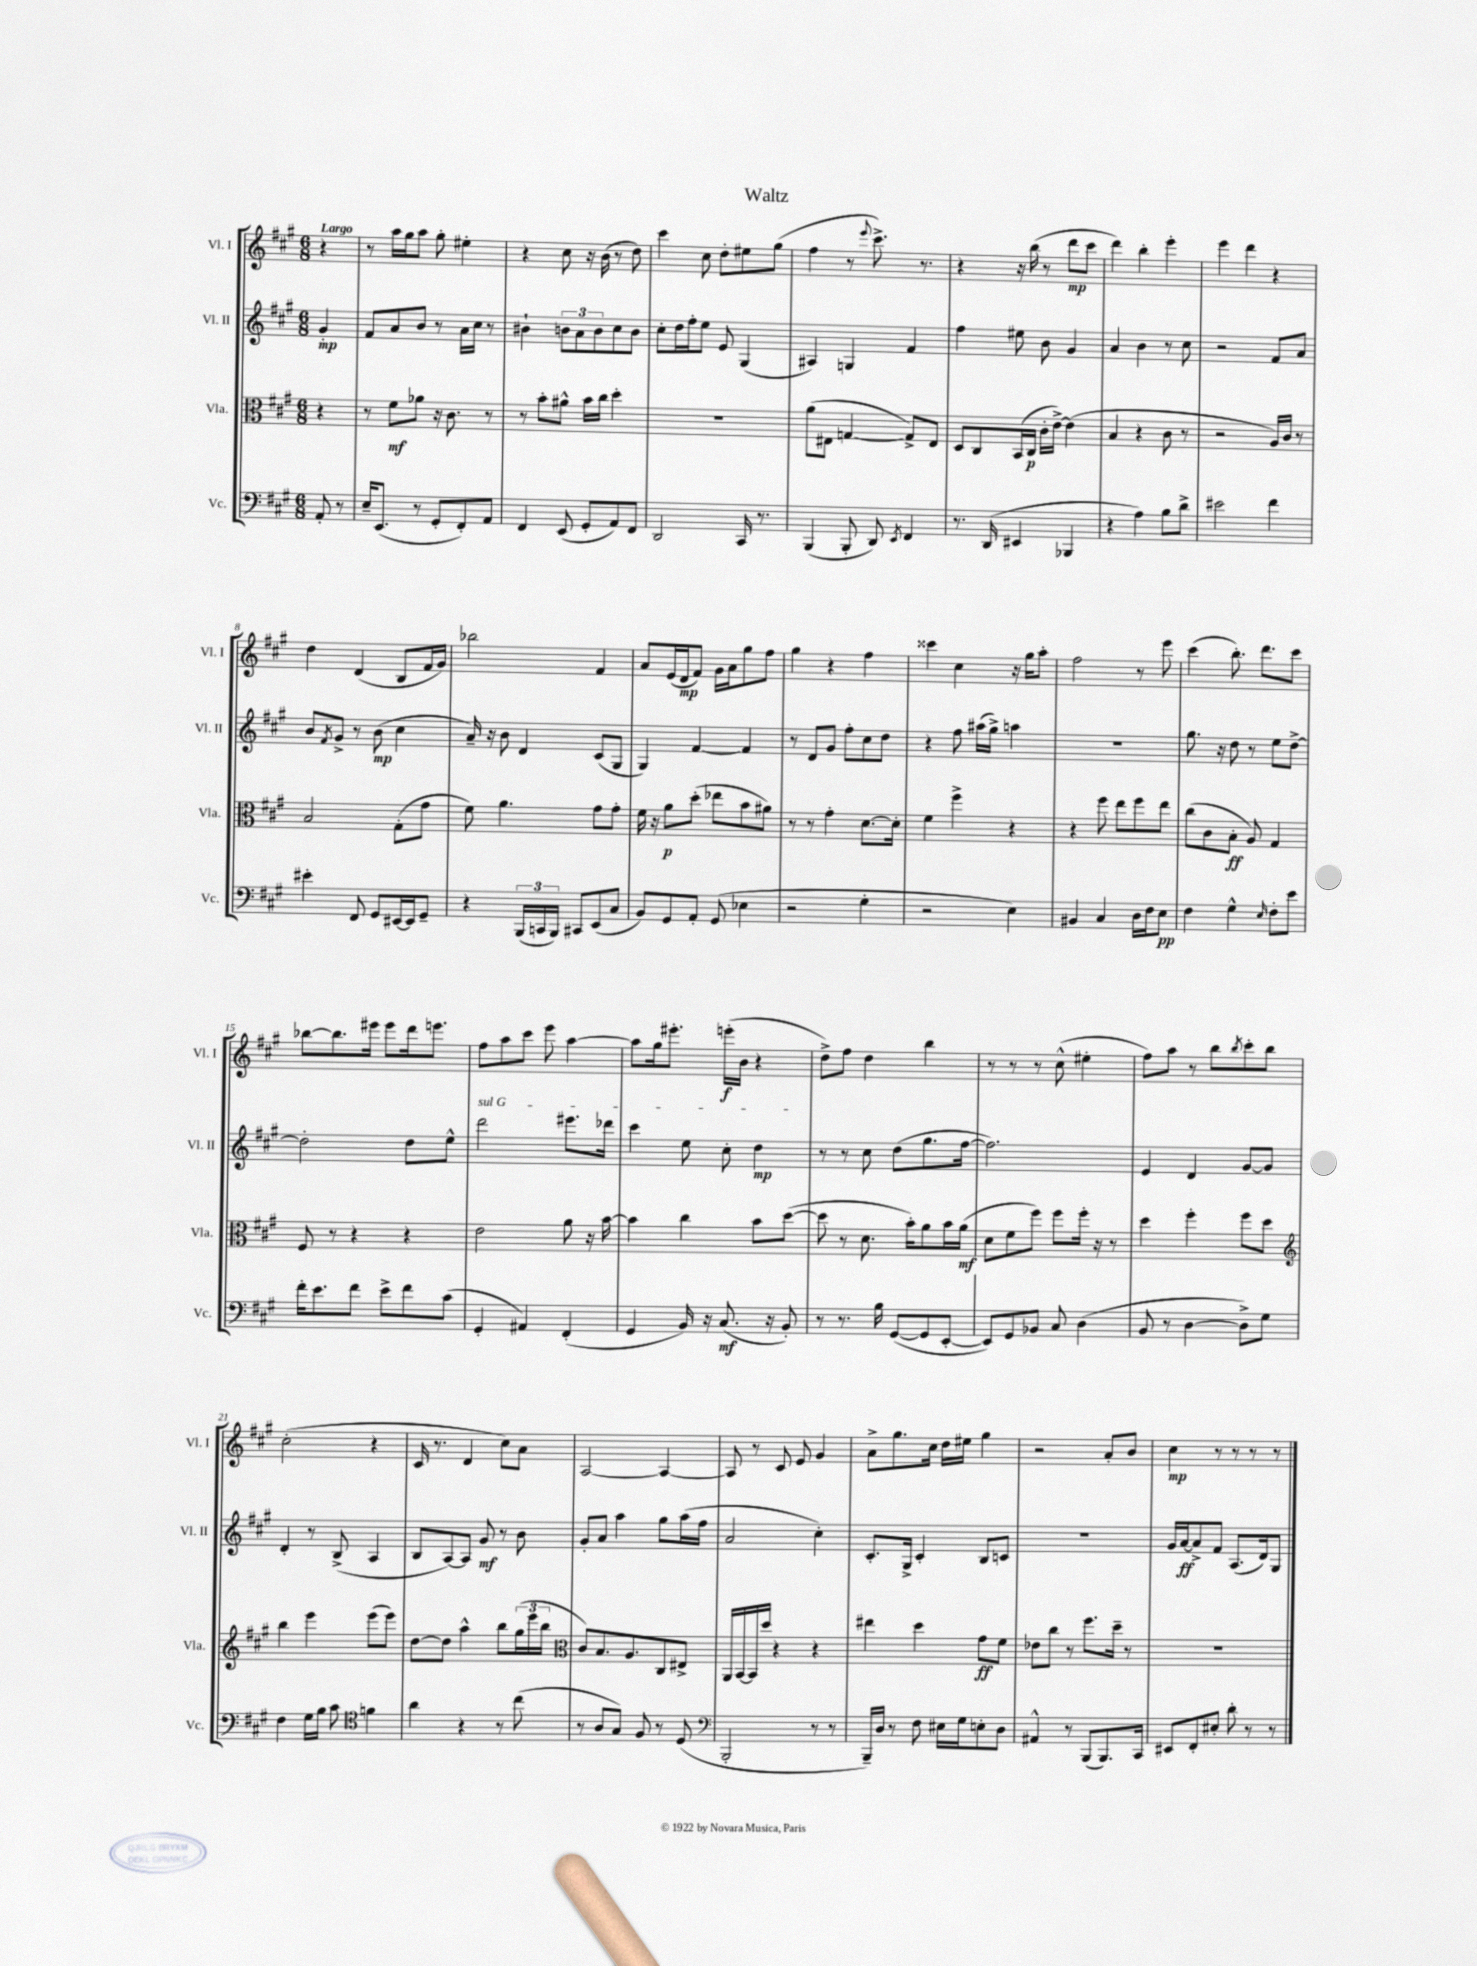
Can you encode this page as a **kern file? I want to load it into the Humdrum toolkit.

**kern	**kern	**kern	**kern
*staff4	*staff3	*staff2	*staff1
*clefF4	*clefC3	*clefG2	*clefG2
*k[f#c#g#]	*k[f#c#g#]	*k[f#c#g#]	*k[f#c#g#]
*M6/8	*M6/8	*M6/8	*M6/8
8AA'	4r	4g#'	4r
8r	.	.	.
=	=	=	=
16E~	8r	8f#	8r
(8.EE	.	.	.
.	8f#	8a	16aa
.	.	.	16gg#
8r	8a-	8b	8aa
8GG#'	16r	8r	8gg#'
.	8.c#	.	.
8FF#')	.	16a	4ee#'
.	.	16cc#	.
8AA	8r	8r	.
=	=	=	=
4FF#	8r	4b#`	4r
.	8b'	.	.
(8EE	8a#^^	12b	8cc#
.	.	12a	.
8GG#'	16b	.	16r
.	.	12b	.
.	16cc#	.	(16b
8AA)	4dd'	8cc#	8r
8FF#	.	8b	8dd)
=	=	=	=
2DD	2.r	8cc#'	4ccc#
.	.	16dd	.
.	.	16ff#'	.
.	.	8ee	8cc#
.	.	8e	8dd'
16CC#	.	(4G#	8ee#
8.r	.	.	.
.	.	.	(8gg#
=	=	=	=
(4BBB	(8a	4A#)	4ff#
.	8E#	.	.
8BBB'	[4G	4G	8r
.	.	.	8qqeee
8DD)	.	.	8.ccc#^)
8qEE	.	.	.
4FF#	8G^])	4f#	.
.	.	.	8.r
.	8E#	.	.
=	=	=	=
8.r	8D	4ff#	4r
.	8C#	.	.
(16DD	.	.	.
4EE#	(16BB	8ee#	16r
.	16C#	.	(16bb
.	16c#'	8b	8r
.	[16e^)	.	.
4BBB-	(4e]	4g#	8ddd
.	.	.	8ccc#
=	=	=	=
4r	4B	4a	4ddd)
4A)	4r	4b	4bb'
8B	8c#	8r	4eee'
8d^	8r	8cc#	.
=	=	=	=
2e#	2r	2r	4eee
.	.	.	4ddd
4f#	16A)	8f#	4r
.	16c#	.	.
.	8r	8a	.
=	=	=	=
4e#'	2B	8b	4dd
.	.	8qf#	.
.	.	8g#^	.
8FF#	.	8r	(4d
8GG#	.	(8b	.
[16EE#	(8G#'	4cc#	8B
16EE#]	.	.	.
8GG#~	8g#	.	16f#
.	.	.	16g#)
=	=	=	=
4r	8f#)	16a~)	2bb-
.	.	16r	.
.	4.a	8b	.
(24BBB	.	4d	.
24CC	.	.	.
24BBB)	.	.	.
8CC#	.	.	.
(8EE	8g#	(8c#	4f#
8C#	8g#'	8G#	.
=	=	=	=
8BB)	16f#	4G#)	8a
.	16r	.	.
8GG#	8a	.	(16e
.	.	.	16d
8AA'	(8dd'	[4f#	8f#)
(8GG#	8ee-	.	16g#
.	.	.	16a
4E-	8b	4f#]	8gg#
.	8a#)	.	8ff#
=	=	=	=
2r	8r	8r	4gg#
.	8r	8d	.
.	4g#'	8g#	4r
.	.	8ff#'	.
4G#'	[8.d	8cc#	4ff#
.	.	8dd	.
.	16d']	.	.
=	=	=	=
2r	4f#	4r	4ccc##
.	4ff#^	8ff#	4cc#
.	.	(16aa#	.
.	.	16gg#^)	.
4E)	4r	4aa	16r
.	.	.	16gg#
.	.	.	8aa'
=	=	=	=
4BB#	4r	2.r	2ff#
4C#	8ff#	.	.
.	8ee	.	.
16D	8ff#	.	8r
16F#	.	.	.
8E	8ee	.	8eee
=	=	=	=
4F#	(8cc#	8.gg#	(4ccc#
.	8c#	.	.
.	.	16r	.
4G#^^	8B'	8dd	8.bb')
.	8A)	8r	.
.	.	.	8.ddd
16qqE	.	.	.
8F#'	4G#	8ee	.
8e	.	[8dd^	8ccc#
=	=	=	=
16f#'	8F#	2dd']	[8bb-
8.e	.	.	.
.	8r	.	8.bb-]
8f#	4r	.	.
.	.	.	16eee#
8e^	.	.	8eee#
8f#	4r	8dd	16ddd
.	.	.	8.eee
(8c#	.	8ee^^	.
=	=	=	=
4GG#'	2e	2ddd	8ff#
.	.	.	8aa
4AA#)	.	.	8ccc#
.	.	.	8eee
(4FF#'	8a	8.eee#	[4aa
.	16r	.	.
.	[16b	16ddd-	.
=	=	=	=
4GG#	4b]	4ccc#	8aa]
.	.	.	16gg#
.	.	.	8.eee#'
16BB)	4cc#	8ee	.
16r	.	.	.
(8.C#	.	8cc#'	(16eee'
.	.	.	16b
.	8b	4dd	4r
16r	.	.	.
8BB')	([8dd	.	.
=	=	=	=
8r	8dd]	8r	8dd^)
8.r	8r	8r	8ff#
.	8.d	8cc#	4dd
16B	.	.	.
([8GG#	.	(8dd	.
.	16b')	.	.
8GG#]	8a	8.gg#	4bb
[8EE'	16b	.	.
.	(16a	[16ff#	.
=	=	=	=
8EE])	8d	2.ff#])	8r
8GG#	8f#	.	8r
8BB-	8ff#)	.	8r
8C#	8ff#	.	(8cc#^^
(4D	16ff#'	.	4ee#'
.	16r	.	.
.	8r	.	.
=	=	=	=
8BB	4dd	4e	8ff#)
8r	.	.	8aa
[4D	4ff#'	4d	8r
.	.	.	8bb
.	.	.	8qbb
8D^])	8ff#	[8g#	8ccc#'
8G#	8dd	8g#]	8bb
=	=	=	=
*	*clefG2	*	*
4F#	4bb	4d'	(2cc#'
16G#	4eee	8r	.
16B	.	.	.
8c#	.	(8B^	.
*clefC4	*	*	*
4f	(8eee	4A	4r
.	8eee)	.	.
=	=	=	=
4a	[8dd	8B	16c#
.	.	.	8.r
.	8dd]	[8A)	.
4r	4aa^^	8A]	4d
.	.	8g#	.
8r	8bb	8r	8cc#)
(8cc#	(24gg#	8b	8a
.	24eee	.	.
.	24bb	.	.
=	=	=	=
*	*clefC3	*	*
8r	8c#)	8g#'	[2A
8A	8.B	8a	.
8G#)	.	4aa	.
.	8.A	.	.
8F#	.	.	.
8r	8C#	8gg#	4A_
(8D	8E#^	(16aa	.
.	.	16ff#	.
=	=	=	=
*clefF4	*	*	*
2BBB'	16AA	2a	8A]
.	[16BB	.	.
.	16BB]	.	8r
.	16dd	.	.
.	4r	.	8c#
.	.	.	8e
8r	4r	4cc#')	4g#
8r	.	.	.
=	=	=	=
16BBB~)	4ee#	8.c#'	8a^
16D	.	.	.
8r	.	.	8.gg#
.	.	16G#^	.
8F#	4dd	4c#'	.
.	.	.	16cc#
16E#	.	.	16dd
16G#	.	.	16ee#
8E'	8g#	8B	4gg#
8D	8f#	8c	.
=	=	=	=
4AA#^^	8e-	2.r	2r
.	8cc#	.	.
8r	8r	.	.
(8BBB	8.ff#	.	.
8.BBB)	.	.	8a'
.	16dd~	.	.
.	8r	.	8b
16CC#	.	.	.
=	=	=	=
8EE#	2.r	16g#	4cc#
.	.	[16a	.
8FF#'	.	8a^]	.
8E#'	.	8f#	8r
8d'	.	(8.A	8r
8r	.	.	8r
.	.	16d)	.
8r	.	8G#	8r
==	==	==	==
*-	*-	*-	*-
